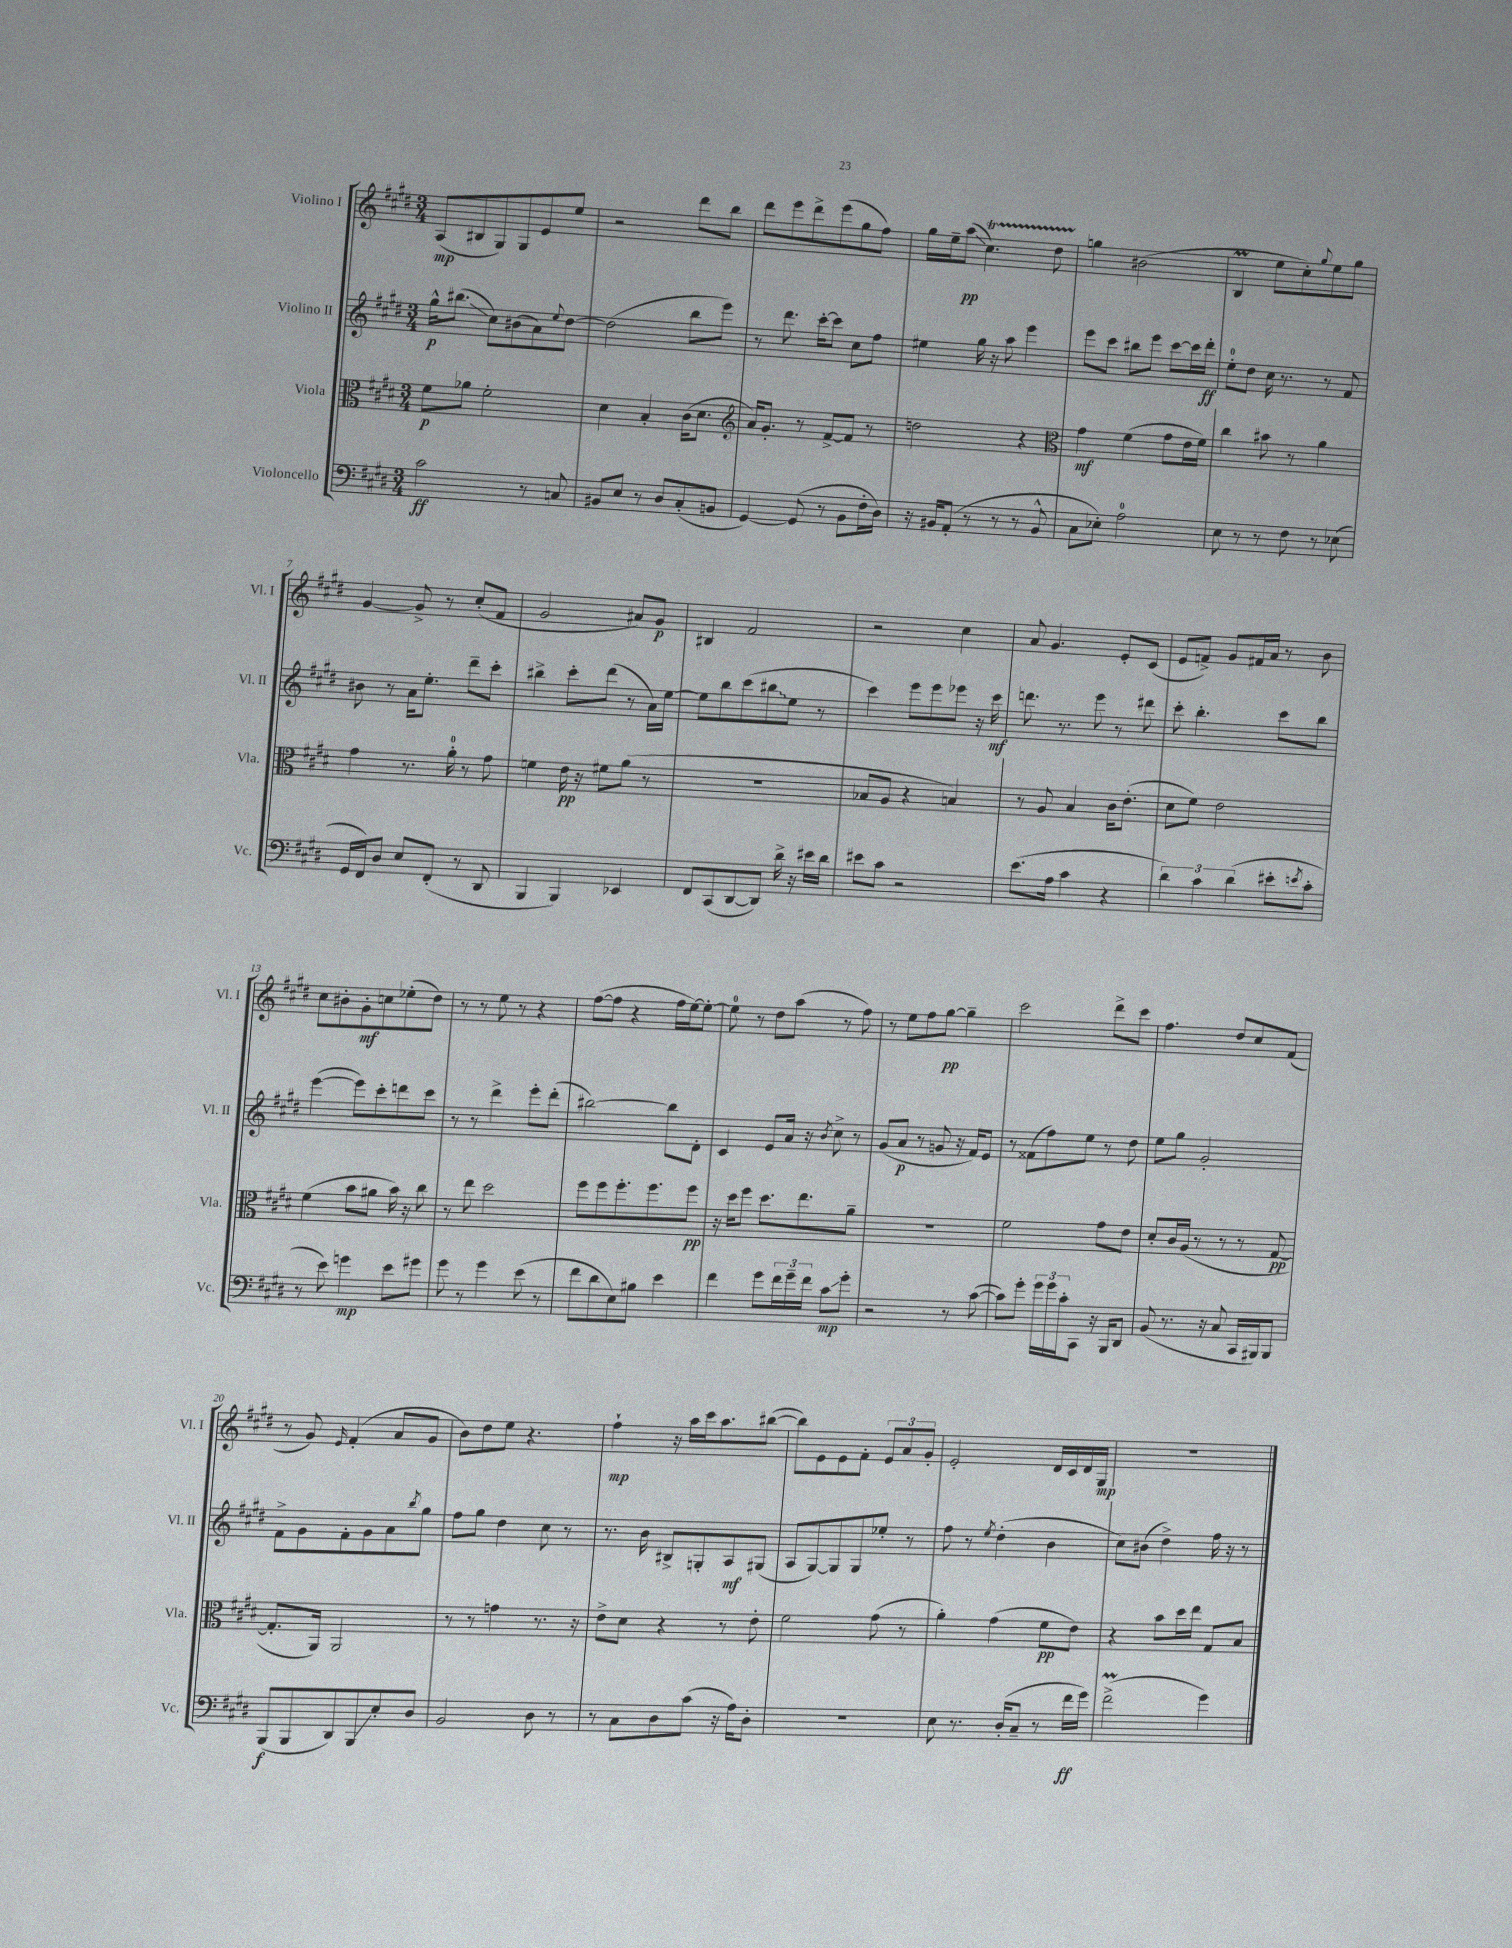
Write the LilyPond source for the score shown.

<<
\new StaffGroup <<
\new Staff = "s0" \with { instrumentName = "Violino I" shortInstrumentName = "Vl. I" } {
    \clef treble \key e \major \numericTimeSignature \time 3/4
    a8\mp( bis8 gis8) gis8 e'8 e''8 |
    r2 dis'''8 b''8 |
    dis'''8 e'''8 dis'''8-> e'''8( gis''8 fis''8) |
    gis''16 e''16-- a''8\glissando\pp( cis''4.\startTrillSpan) dis''8 |
    g''4\stopTrillSpan bis'2( |
    b4\prall e''8 cis''8-.) \appoggiatura { gis''8 } e''8 gis''8 |
    gis'4~ gis'8-> r8 cis''8-.( fis'8 |
    gis'2 ais'8) gis'8\p |
    bis4 fis'2 |
    r2 cis''4 |
    a'8 gis'4. e'8-. cis'8( |
    e'8 f'8->) gis'8 fis'16 a'16 r8 b'8 |
    cis''8 bis'8-. gis'8-.\mf c''8 ees''8-.( dis''8) |
    r8 r8 e''8 r8 r4 |
    fis''8~( fis''8 r4 fis''16 e''16~) e''8~-. |
    e''8-0 r8 dis''8 a''8( r8 fis''8) |
    r8 e''8 fis''8 gis''8~\pp gis''4-- |
    cis'''2 dis'''8-> cis'''8 |
    fis''4. dis''8 cis''8 fis'8( |
    r8 gis'8) \grace { e'16 } fis'4-.( a'8 gis'8 |
    b'8) dis''8 e''8 r4. |
    fis''4-!\mp r16 a''16 cis'''16 a''8. bis''8~( |
    bis''8) e'8 e'8 fis'8-. \tuplet 3/2 { e'8 a'8 gis'8-. } |
    e'2-. dis'16 cis'16 dis'16 gis16\mp |
    R2. \bar "|." |
}
\new Staff = "s1" \with { instrumentName = "Violino II" shortInstrumentName = "Vl. II" } {
    \clef treble \key e \major \numericTimeSignature \time 3/4
    gis''16-^\p bis''8.\glissando( cis''8) bis'8( a'8) \appoggiatura { e''8 } dis''8~ |
    dis''2( b''8 e'''8) |
    r8 dis'''8. cis'''16~-. cis'''8 cis''8 fis''8 |
    eis''4 gis''16 r16 a''8 e'''4 |
    e'''8 cis'''8 bis''8 e'''8 cis'''8~ cis'''16 dis'''16-.\ff |
    e''8-0-. dis''8 cis''16 r8. r8 fis'8 |
    bis'8 r8 a'16 e''8.-. dis'''8-- cis'''8-. |
    bis''4-> cis'''8-. dis'''8( r8 a'16) e''16~ |
    e''8 b''8 cis'''8( \once \override Glissando.style = #'zigzag bis''8\glissando e''8 r8 |
    cis'''4) e'''8 e'''8 ees'''8 r16 cis'''16\mf |
    d'''8. r8. e'''8 r8 dis'''8 |
    cis'''8-. b''4.-. cis'''8 b''8 |
    e'''4~( e'''8) cis'''8-. d'''8 cis'''8 |
    r8 r8 dis'''4-> e'''8-. dis'''8-.( |
    bis''2~) bis''8 dis'8-. |
    cis'4 e'8 a'16 r16 \acciaccatura { b'8 } cis''8-> r8 |
    gis'8( a'8\p r8 g'8 r16 fis'16) e'8 |
    r8 fisis'8( fis''8) e''8 r8 dis''8 |
    e''8 gis''8 gis'2-. |
    fis'8-> gis'8 fis'8-. gis'8 a'8 \acciaccatura { b''8 } gis''8 |
    fis''8 gis''8 dis''4 cis''8 r8 |
    r8. b'16 bis8-> g8-. a8\mf gis8( |
    a8 gis8~) gis8 gis8 ees''8-. r8 |
    fis''8 r8 \acciaccatura { e''8 } dis''4-.( b'4 |
    cis''8) bis'8( dis''4->) fis''16 r16 r8 \bar "|." |
}
\new Staff = "s2" \with { instrumentName = "Viola" shortInstrumentName = "Vla." } {
    \clef alto \key e \major \numericTimeSignature \time 3/4
    fis'8\p aes'8 fis'2-. |
    dis'4 b4-. cis'16( dis'8. |
    \clef treble a'16) gis'8.-. r8 fis'8~-> fis'8 r8 |
    d''2 r4 |
    \clef alto gis'4\mf fis'4( gis'8 e'16 fis'16) |
    cis''4 bis'8 r8 a'4 |
    gis'4 r8. a'16-0-. r8 gis'8 |
    f'4 e'16\pp r16 fis'8 a'8( r8 |
    R2. |
    bes8 a8 r4 b4) |
    r8 a8 b4 cis'16 e'8.-.( |
    dis'8 fis'8) e'2 |
    fis'4( b'8 ais'8 b'16) r16 cis''8 |
    r8 e''8 dis''2 |
    fis''8 fis''8 fis''8.-. fis''8. fis''8\pp |
    r16 dis''16 fis''8 dis''8. e''8. a'8-- |
    R2. |
    fis'2 gis'8 e'8 |
    dis'8-. cis'16 a16( r8 r8 r8 gis8~\pp |
    gis8.-. a,16) a,2 |
    r8 r8 g'4 r8. r16 |
    e'8-> dis'8 r4 r8 e'8-. |
    fis'2 gis'8( r8 |
    a'4-.) gis'4( fis'8\pp e'8) |
    r4 b'8 dis''16 e''16 gis8 b8 \bar "|." |
}
\new Staff = "s3" \with { instrumentName = "Violoncello" shortInstrumentName = "Vc." } {
    \clef bass \key e \major \numericTimeSignature \time 3/4
    cis'2\ff r8 c8 |
    bis,8 e8 r8 dis8 cis8-.( b,8 |
    gis,4~) gis,8( r8 b,8 fis16-. dis16) |
    r16 bis,16 a,8-.( r8 r8 r8 bis,8-^ |
    cis8 ees8-.) a2-0 |
    e8 r8 r8 fis8 r8 ees8( |
    gis,16 fis,16) dis8 e8 fis,8-.( r8 dis,8 |
    b,,4 b,,4) ees,4 |
    fis,8 cis,8( dis,8~ dis,8) dis'16-> r16 eis'16 dis'16 |
    eis'8 cis'8 r2 |
    e'8.( a16 cis'4 r4 |
    \tuplet 3/2 { dis'4) cis'4 dis'4( } eis'8-. \acciaccatura { e'8 } cis'8-. |
    r8 e'8) g'4\mp e'8 gis'8 |
    gis'8 r8 gis'4 e'8( r8 |
    fis'8 dis'8 e8) bis8 e'4 |
    fis'4 gis'8 \tuplet 3/2 { fis'16 gis'16-- fis'16 } cis'8\glissando\mp gis'8-. |
    r2 r8 cis'8~( |
    cis'8) gis'8-. \tuplet 3/2 { gis'16 gis'16 cis'16-. } cis,8 r16 b,,16 dis,8 |
    b,8( r8. r16 cis8 cis,16 bis,,16) bis,,8 |
    b,,8\f( b,,8 dis,8) b,,8\glissando e8-. dis8 |
    b,2 dis8 r8 |
    r8 cis8 dis8 cis'8( r16 a16) dis8-. |
    R2. |
    e8 r8. dis16-.( cis8-- r8 fis'16\ff gis'16) |
    fis'2->\prall( gis'4) \bar "|." |
}
>>
>>
